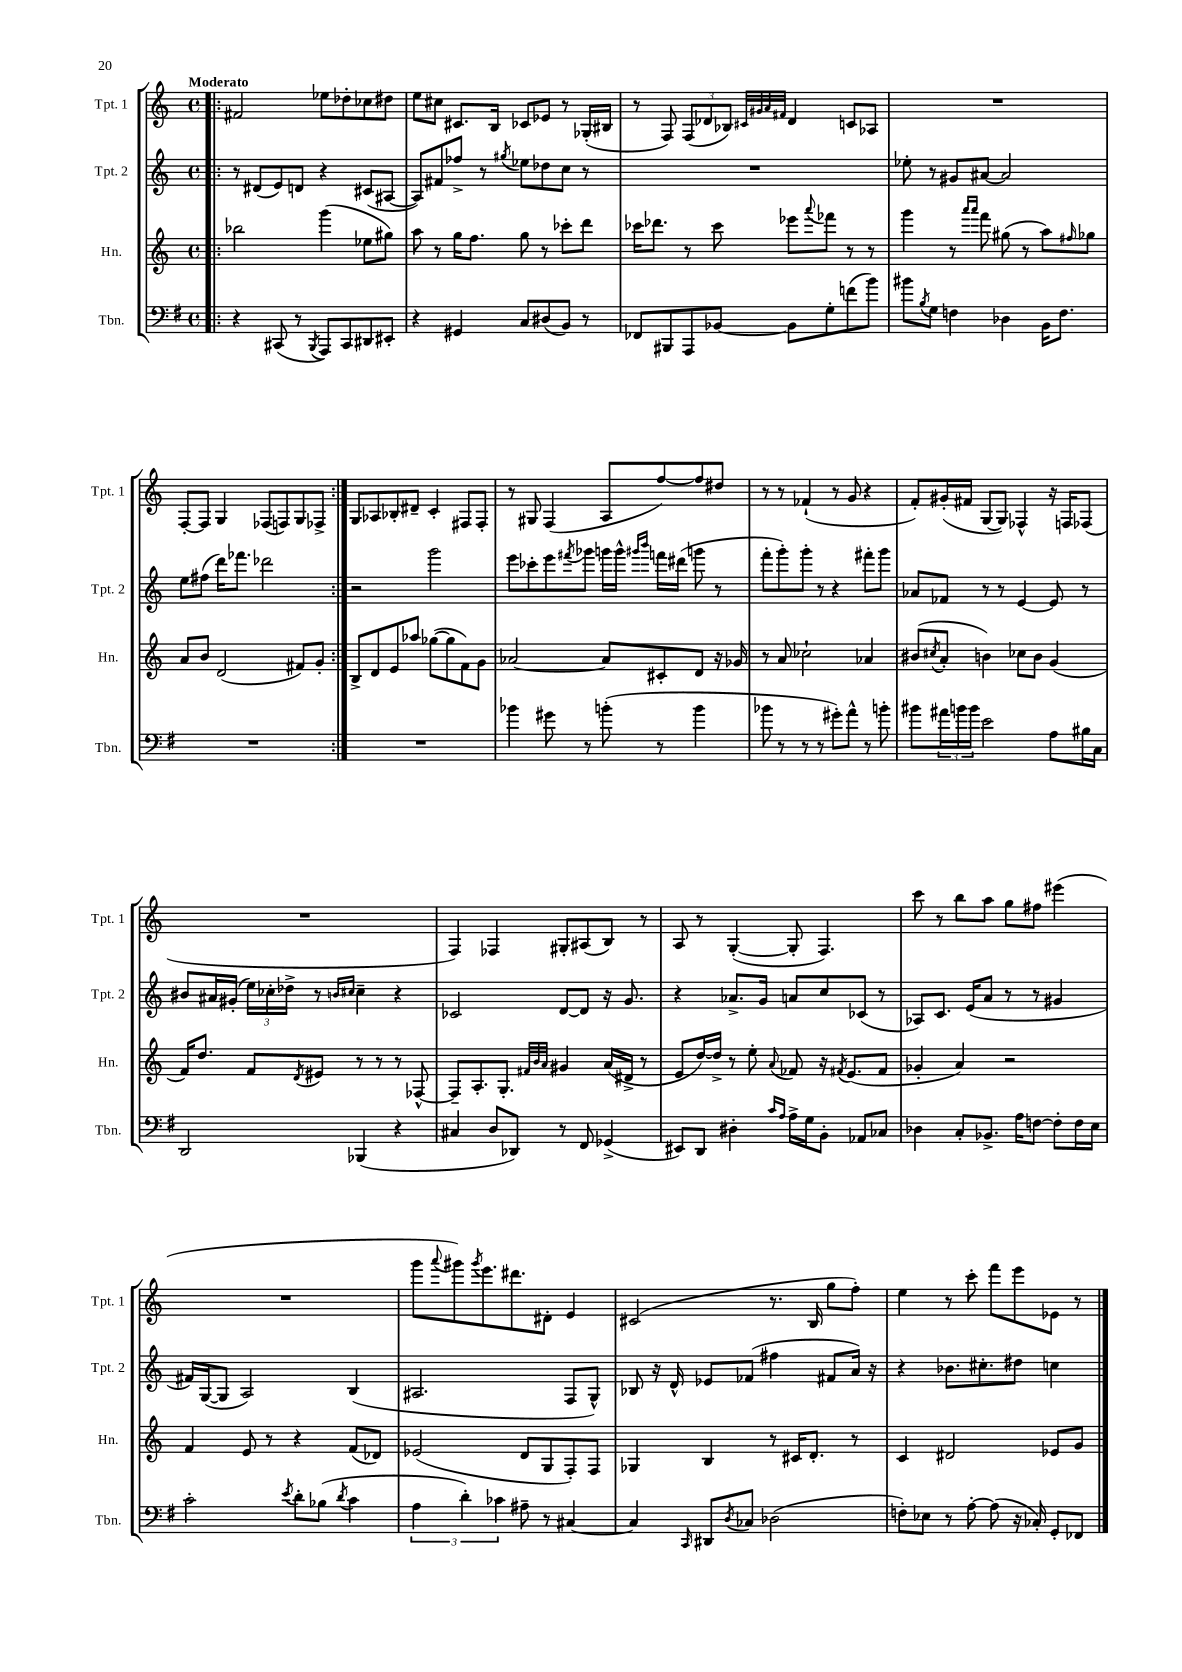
<<
\new StaffGroup <<
\new Staff = "s0" \with { instrumentName = "Tpt. 1" shortInstrumentName = "Tpt. 1" } {
    \clef treble \key c \major \defaultTimeSignature \time 4/4 \tempo "Moderato"
    \repeat volta 2 { \bar ".|:" fis'2 ees''8 des''8-. ces''8 dis''8 |
    e''8 cis''8 cis'8. b16 ces'8 ees'8 r8 ges16-.( bis16 |
    r8 f8) \tuplet 3/2 { f8( des'8 bes8) } \grace { cis'32 gis'32 a'32 fis'32 } des'4 c'8 aes8 |
    R1 |
    f8~-. f8 g4 fes8( f8) g8 fes8-> | }
    g8 aes8 bes8-. dis'8-- c'4-. fis8 fis8-. |
    r8 gis8 f4( a8 f''8~) f''8 dis''8 |
    r8 r8 fes'4-!( r8 g'8 r4 |
    f'8-.) gis'16-.( fis'16 g8~ g8) fes4-^ r16 f16 fes8( |
    R1 |
    f4) fes4 gis8-. ais8( b8) r8 |
    a8 r8 g4~-.( g8-. f4.) |
    c'''8 r8 b''8 a''8 g''8 fis''8 eis'''4( |
    R1 |
    g'''8 \appoggiatura { a'''8 } gis'''8) \acciaccatura { gis'''8 } e'''8. dis'''8. dis'8-. e'4 |
    cis'2( r8. b16 g''8 f''8-.) |
    e''4 r8 c'''8-. f'''8 e'''8 ees'8 r8 \bar "|." |
}
\new Staff = "s1" \with { instrumentName = "Tpt. 2" shortInstrumentName = "Tpt. 2" } {
    \clef treble \key c \major \defaultTimeSignature \time 4/4
    \repeat volta 2 { \bar ".|:" r8 dis'8( e'8) d'8 r4 cis'8( ais8~ |
    ais8) fis'8 fes''8-> r8 \acciaccatura { gis''8 } ees''8 des''8 c''8 r8 |
    R1 |
    ees''8-. r8 gis'8 ais'8~ ais'2 |
    e''8 fis''8( d'''16) fes'''8. des'''2 | }
    r2 g'''2 |
    e'''8 ces'''8-. e'''8 \acciaccatura { fis'''8 } ges'''8 g'''16 g'''16-^ \grace { gis'''16 b'''16 } f'''16 dis'''16( g'''8 r8 |
    f'''8-. g'''8-.) g'''8-. r8 r4 fis'''8-. g'''8 |
    aes'8 fes'8 r8 r8 e'4~ e'8 r8 |
    bis'8 ais'16 gis'16-.( \tuplet 3/2 { e''16) ces''16-. des''16-> } r8 \grace { b'16 cis''16 } cis''4-- r4 |
    ces'2 d'8~ d'8 r16 g'8. |
    r4 aes'8.-> g'16 a'8 c''8 ces'8( r8 |
    aes8) c'8. e'16( a'8 r8 r8 gis'4 |
    fis'16) g16~( g8 a2) b4( |
    ais2. f8 g8-^) |
    bes8 r16 d'16-^ ees'8 fes'8( fis''4 fis'8 a'16) r16 |
    r4 bes'8. cis''8.-. dis''8 c''4 \bar "|." |
}
\new Staff = "s2" \with { instrumentName = "Hn." shortInstrumentName = "Hn." } {
    \clef treble \key c \major \defaultTimeSignature \time 4/4
    \repeat volta 2 { \bar ".|:" bes''2 g'''4( ees''8 gis''8) |
    a''8 r8 g''16 f''8. g''8 r8 ces'''8-. d'''8 |
    ces'''16 des'''8. r8 ces'''8 ees'''8 \appoggiatura { a'''8 } fes'''8 r8 r8 |
    g'''4 r8 \grace { a'''16 a'''16 } f'''8 gis''8( r8 a''8) \grace { fis''16 } ges''8 |
    a'8 b'8 d'2( fis'8) g'8-. | }
    b8-> d'8 e'8 aes''8 ges''8~( ges''8 f'8) g'8 |
    aes'2~ aes'8 cis'8-. d'8 r16 ges'16 |
    r8 a'8 ces''2-! aes'4 |
    bis'8( \acciaccatura { cis''8 } a'8-. b'4) ces''8 b'8 g'4( |
    f'16) d''8. f'8 \acciaccatura { d'8 } eis'8 r8 r8 r8 fes8~-^ |
    fes8-- a8.-. g8.-. \grace { fis'32 b'32 a'32 } gis'4 a'16( dis'16-> r8 |
    e'8 d''16~) d''16-> r8 e''8-. \appoggiatura { a'8 } fes'8 r16 \acciaccatura { fis'8 } e'8.( fis'8 |
    ges'4-. a'4) r2 |
    f'4 e'8 r8 r4 f'8( des'8) |
    ees'2( d'8 g8 f8-.) f8 |
    ges4 b4 r8 cis'16 d'8.-. r8 |
    c'4 dis'2 ees'8 g'8 \bar "|." |
}
\new Staff = "s3" \with { instrumentName = "Tbn." shortInstrumentName = "Tbn." } {
    \clef bass \key g \major \defaultTimeSignature \time 4/4
    \repeat volta 2 { \bar ".|:" r4 cis,8( r8 \acciaccatura { b,,8 } a,,8) cis,8 dis,8 eis,8-. |
    r4 gis,4 c8 dis8( b,8) r8 |
    fes,8 bis,,8 a,,8 bes,8~ bes,8 g8-. f'8( b'8) |
    bis'8 \acciaccatura { b8 } g8 f4 des4 b,16 f8. |
    R1 | }
    R1 |
    bes'4 gis'8 r8 b'8-.( r8 b'4 |
    bes'8 r8 r8 r8 gis'8-.) a'8-^ r8 b'8-. |
    bis'8 \tuplet 3/2 { ais'16 b'16 b'16 } e'2 a8 bis16 c16 |
    d,2 bes,,4( r4 |
    cis4 d8 des,8) r8 fis,8 ges,4->( |
    eis,8) d,8 dis4-. \grace { c'16 a16 } a16-> g16 b,8-. aes,8 ces8 |
    des4 c8-. bes,8.-> a16 f8~ f8-. f16 e16 |
    c'2-. \acciaccatura { e'8 } d'8-. bes8( \acciaccatura { d'8 } c'4 |
    \tuplet 3/2 { a4 d'4-.) ces'4 } ais8-- r8 cis4~ |
    cis4 \grace { c,16 } dis,8 \acciaccatura { d8 } ces8 des2( |
    f8-.) ees8 r8 a8~-. a8( r16 ces16-.) g,8-. fes,8 \bar "|." |
}
>>
>>
\layout { \context { \Score \remove "Bar_number_engraver" } }
